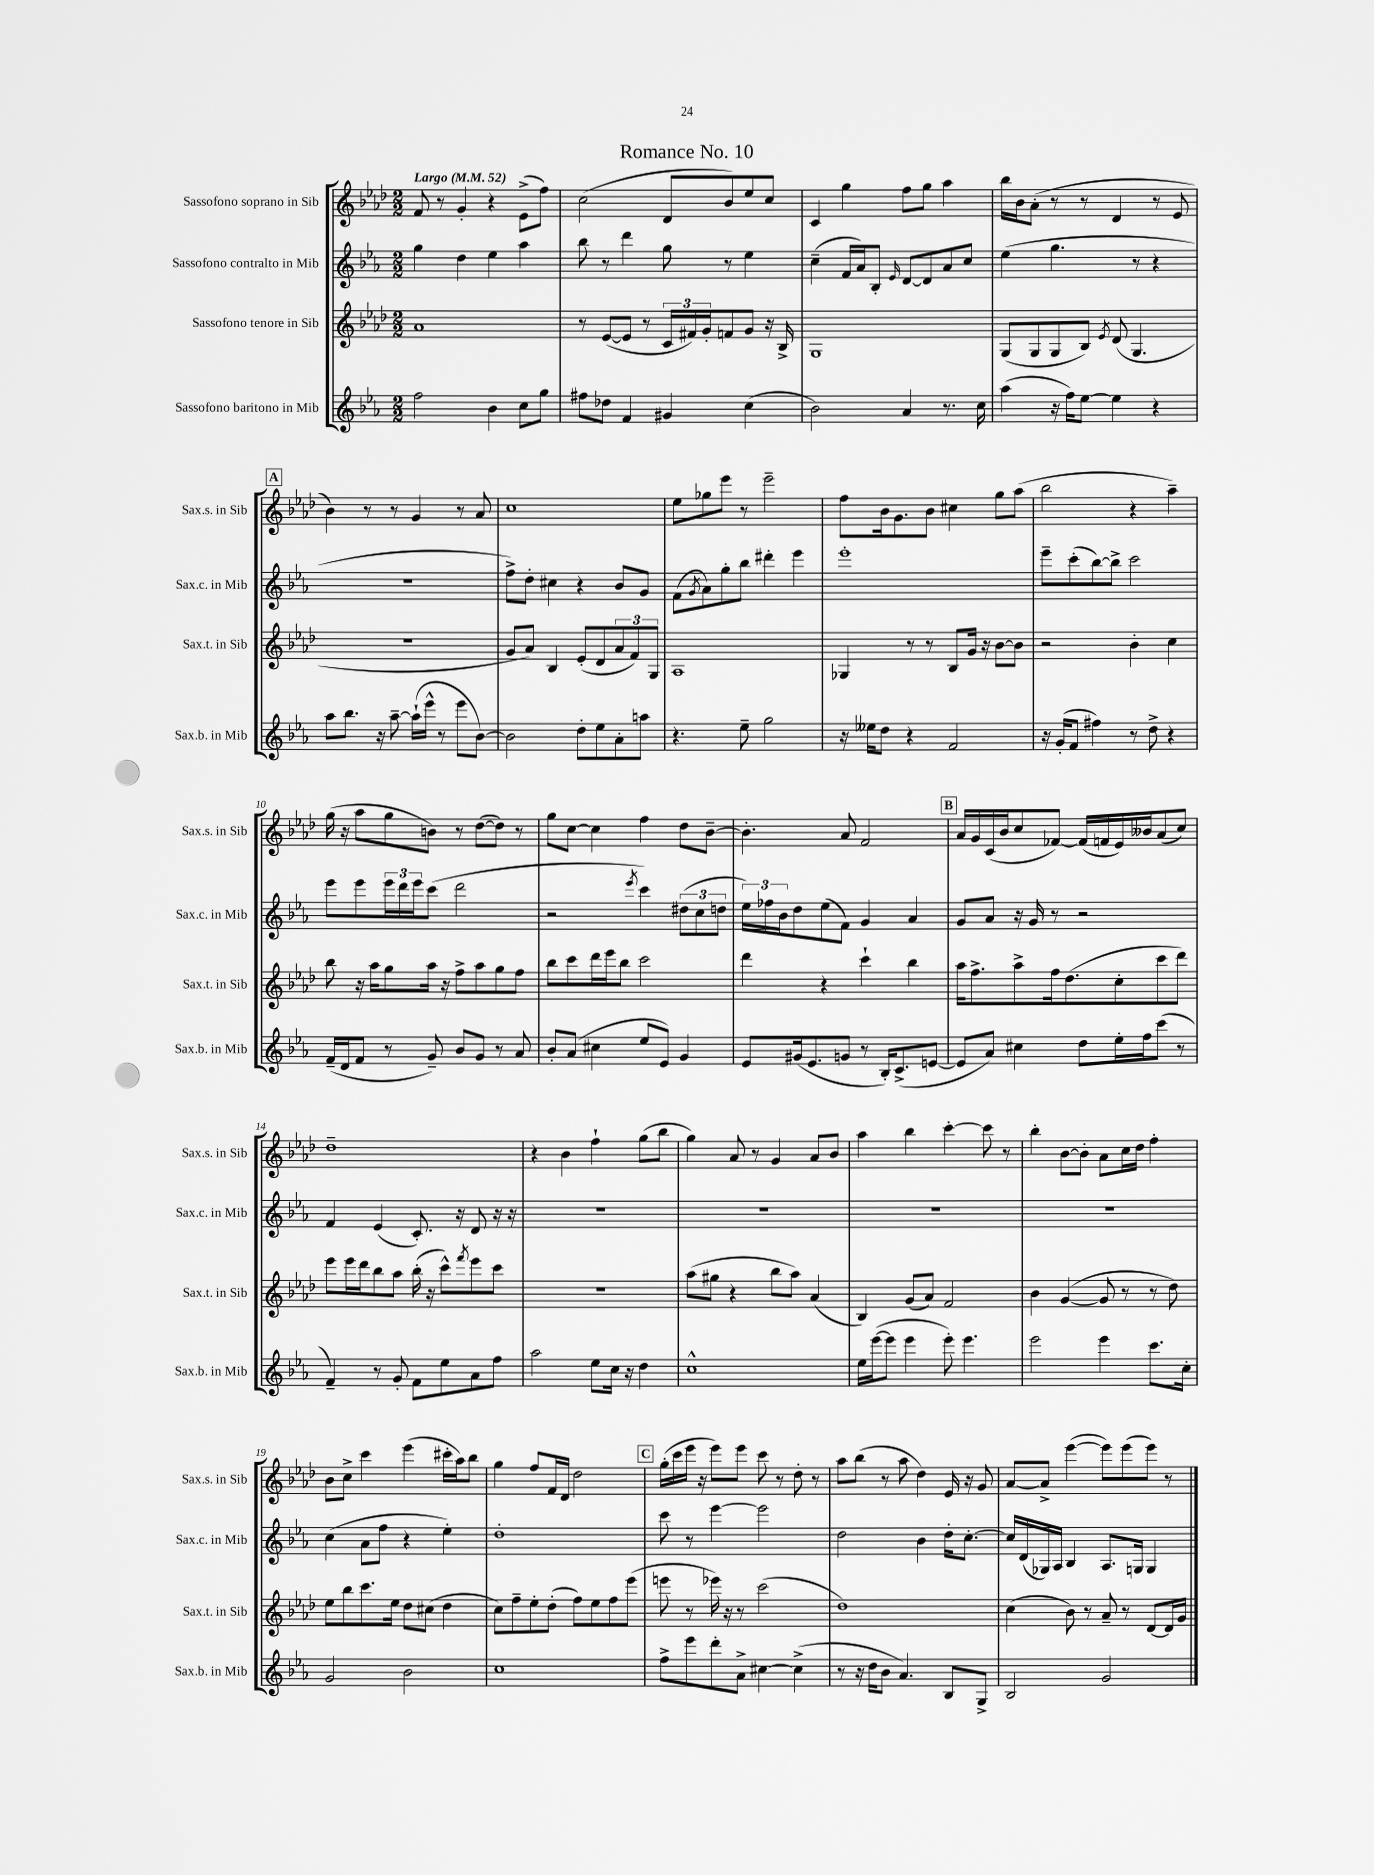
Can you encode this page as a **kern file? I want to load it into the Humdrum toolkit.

**kern	**kern	**kern	**kern
*staff4	*staff3	*staff2	*staff1
*clefG2	*clefG2	*clefG2	*clefG2
*k[b-e-a-]	*k[b-e-a-d-]	*k[b-e-a-]	*k[b-e-a-d-]
*M2/2	*M2/2	*M2/2	*M2/2
*MM52	*MM52	*MM52	*MM52
2ff\	1a-	4gg\	8f/
.	.	.	8r
.	.	4dd\	4g'/
4b-\	.	4ee-\	4r
8cc\L	.	4aa-\	(8e-^\L
8gg\J	.	.	8ff\J)
=	=	=	=
8ff#\L	8r	8bb-\	(2cc\
8dd-\J	([8e-/L	8r	.
4f/	8e-/]J	4ddd\	.
.	8r	.	.
4g#/	24c/LL	8gg\	8d-/L
.	24f#/)	.	.
.	24g'/J	.	.
.	8f/	8r	8b-/)
(4cc\	8g/J	4ee-\	8ee-/
.	16r	.	8cc/J
.	16B-^/	.	.
=	=	=	=
2b-\)	1G	(4cc~\	4c/
.	.	16f/LL	4gg\
.	.	16a-/J)	.
.	.	8B-'/J	.
.	.	16qqe-/	.
4a-/	.	[8d/L	8ff\L
.	.	8d/]	8gg\J
8.r	.	8a-/	4aa-\
.	.	8cc/J	.
16cc\	.	.	.
=	=	=	=
(4aa-\	(8G/L	(4ee-\	16bb-\LL
.	.	.	16b-\J
.	8G/	.	(8a-'\J
16r	8G/	4.gg\	8r
16ff\LK)	.	.	.
[8ee-\J	8B-/J)	.	8r
.	8qe-/	.	.
4ee-\]	(8d-/	.	4d-/
.	4.G/	8r	.
4r	.	4r	8r
.	.	.	8e-/
=	=	=	=
8aa-\L	1r	1r	4b-\)
8.bb-\J	.	.	.
.	.	.	8r
16r	.	.	.
[8aa-~\	.	.	8r
(16aa-`\]LL	.	.	4g/
16eee-^^\JJ	.	.	.
8r	.	.	.
8eee-\L	.	.	8r
[8b-\J)	.	.	8a-/
=	=	=	=
2b-\]	8g/L	8ff^\L)	1cc
.	8a-/J)	8dd'\J	.
.	4B-/	4cc#\	.
8dd'\L	(8e-'/L	4r	.
8ee-\	8d-/	.	.
8a-'\	12a-/	8b-/L	.
.	12f/)	.	.
8aa\J	.	8g/J	.
.	12G/J	.	.
=	=	=	=
4.r	1A-	(8f\L	8ee-\L
.	.	8qg/	.
.	.	8a-\)	8gg-\
.	.	8gg'\	8eee-\J
8ee-~\	.	8bb-\J	8r
2gg\	.	4ddd#'\	2eee-~\
.	.	4eee-\	.
=	=	=	=
16r	4G-/	1eee-'	8ff\L
16ee--\LK	.	.	.
8dd\J	.	.	16b-\k
.	.	.	8.g\
4r	8r	.	.
.	8r	.	8b-\J
2f/	8B-/L	.	4cc#\
.	16g/Jk	.	.
.	16r	.	.
.	[8b-\L	.	8gg\L
.	8b-\]J	.	(8aa-\J
=	=	=	=
16r	2r	8eee-~\L	2bb-\
(16g'/LK	.	.	.
8f/J	.	(8ccc'\	.
4ff#\)	.	[8bb-\)	.
.	.	8bb-^\]J	.
8r	4b-'\	2ccc\	4r
8dd^\	.	.	.
4r	4cc\	.	4aa-~\)
=	=	=	=
(16f~/LL	8bb-\	8eee-\L	(16gg\
16d/J	.	.	16r
8f/J	16r	8eee-\	8aa-\L
.	16aa-\LK	.	.
8r	8gg\	24eee-\L	8gg\
.	.	24ddd\	.
.	.	24eee-\J	.
8g~/)	16aa-\Jk	(8ccc\J	8b\J)
.	16r	.	.
8b-/L	8ff^\L	2ddd\	8r
8g/J	8aa-\	.	([8dd-\L
8r	8gg\	.	8dd-\]J)
8a-/	8ff\J	.	8r
=	=	=	=
8b-'/L	8bb-\L	2r	8gg\L
(8a-/J	8ccc\	.	[8cc\J
4cc#\	16ddd-\L	.	4cc\]
.	16eee-\J	.	.
.	8bb-\J	.	.
.	.	8qeee-/	.
8ee-/L	2ccc\	4ccc\)	4ff\
8e-/J)	.	.	.
4g/	.	(12dd#\L	8dd-\L
.	.	12cc\	.
.	.	.	[8b-~\J
.	.	12dd\J	.
=	=	=	=
8e-/L	4ddd-\	24ee-\LL)	4.b-'\]
.	.	24ff-\	.
.	.	24b-\J	.
(16g#/k	.	8dd\	.
8.e-/	.	.	.
.	4r	(8ee-\	.
8g/J	.	8f\J)	8a-/
8r	4ccc`\	4g/	2f/
16B-'/LK)	.	.	.
(8.c^/	.	.	.
.	4bb-\	4a-/	.
[8e/J	.	.	.
=	=	=	=
8e/]L	16aa-\LK	8g/L	16a-/LL
.	8.ff^\	.	16g/
8a-/J)	.	8a-/J	(16c/
.	.	.	16b-/J
4cc#\	8aa-^\	16r	8cc/
.	.	16g/	.
.	16ff\k	8r	[8f-/J)
.	(8.dd-\	.	.
8dd\L	.	2r	(16f-/]LL
.	.	.	16f/
16ee-'\L	8cc'\	.	16e-/)
16ff\J	.	.	16b--/J
(8ccc\J	8ccc\	.	(8a-/
8r	8ddd-\J)	.	8cc/J)
=	=	=	=
4f~/)	8eee-\L	4f/	1dd-~
.	16eee-\L	.	.
.	16ddd-\J	.	.
8r	8bb-\	(4e-/	.
8g'/	8aa-\J	.	.
8f\L	(16bb-'\	8.c'/)	.
.	16r	.	.
8ee-\	8ccc^^\L)	.	.
.	.	16r	.
.	8qfff/	.	.
8a-\	8eee-\	8d/	.
8ff\J	8ccc\J	16r	.
.	.	16r	.
=	=	=	=
2aa-\	1r	1r	4r
.	.	.	4b-\
8ee-\L	.	.	4ff`\
16cc\Jk	.	.	.
16r	.	.	.
4dd\	.	.	(8gg\L
.	.	.	8bb-\J
=	=	=	=
1cc^^	(8aa-\L	1r	4gg\)
.	8gg#\J	.	.
.	4r	.	8a-/
.	.	.	8r
.	8bb-\L	.	4g/
.	8aa-\J)	.	.
.	(4a-/	.	8a-/L
.	.	.	8b-/J
=	=	=	=
16ee-\LL	4B-/)	1r	4aa-\
([16eee-\J	.	.	.
8eee-\]J	.	.	.
4eee-\	(8g/L	.	4bb-\
.	8a-/J)	.	.
8eee-'\)	2f/	.	[4ccc'\
4.eee-\	.	.	.
.	.	.	8ccc\]
.	.	.	8r
=	=	=	=
2eee-\	4b-\	1r	4bb-'\
.	([4g/	.	[8b-\L
.	.	.	8b-'\]J
4eee-\	8g/]	.	8a-\L
.	8r	.	16cc\L
.	.	.	16dd-\JJ
8.ccc\L	8r	.	4ff'\
.	8dd-\)	.	.
16cc'\Jk	.	.	.
=	=	=	=
2g/	8ee-\L	(4cc\	8b-\L
.	8bb-\	.	8cc^\J
.	8.ccc\	8a-\L	4ccc\
.	.	8ff\J	.
.	16ee-\Jk	.	.
2b-\	8dd-\L	4r	(4eee-\
.	(8cc#\J	.	.
.	4dd-\	4ee-'\)	16ccc#'\LL
.	.	.	16aa-\J)
.	.	.	8bb-\J
=	=	=	=
1cc	8cc\L)	1dd'	4gg\
.	8ff~\	.	.
.	8ee-'\	.	8ff/L
.	(8dd-'\J	.	16f/L
.	.	.	16d-/JJ
.	8ff\L)	.	2dd-\
.	8ee-\	.	.
.	8ff\	.	.
.	(8eee-\J	.	.
=	=	=	=
8ff^\L	8eee\	8ccc\	(16gg'\LL
.	.	.	16ccc\
8eee-\	8r	8r	16eee-\JJ
.	.	.	16r
8ddd'\	16eee-\)	[4eee-\	8eee-\L)
.	16r	.	.
8a-^\J	8r	.	8eee-\J
[4cc#\	(2ccc\	2eee-\]	8ccc\
.	.	.	8r
(4cc#^\]	.	.	8dd-'\
.	.	.	8r
=	=	=	=
8r	1dd-)	2dd\	8aa-\L
16r	.	.	(8bb-\J
16dd\LK	.	.	.
8b-\J	.	.	8r
4.a-/)	.	.	8aa-\
.	.	4b-\	4dd-\)
8B-/L	.	16dd'\LK	16e-/
.	.	[8.cc'\J	16r
8G^/J	.	.	8g/
=	=	=	=
2B-/	(4cc\	16cc/]LL	[8a-/L
.	.	(16d/	.
.	.	16G-/)	8a-^/]J
.	.	16A-/JJ	.
.	8b-\)	4B-/	([4eee-\
.	8r	.	.
2g/	8a-~/	8.A-/L	8eee-\]L)
.	8r	.	(8eee-\
.	.	16G/Jk	.
.	[8d-/L	4G/	8eee-\J)
.	16d-/]L	.	8r
.	16g/JJ	.	.
==	==	==	==
*-	*-	*-	*-
